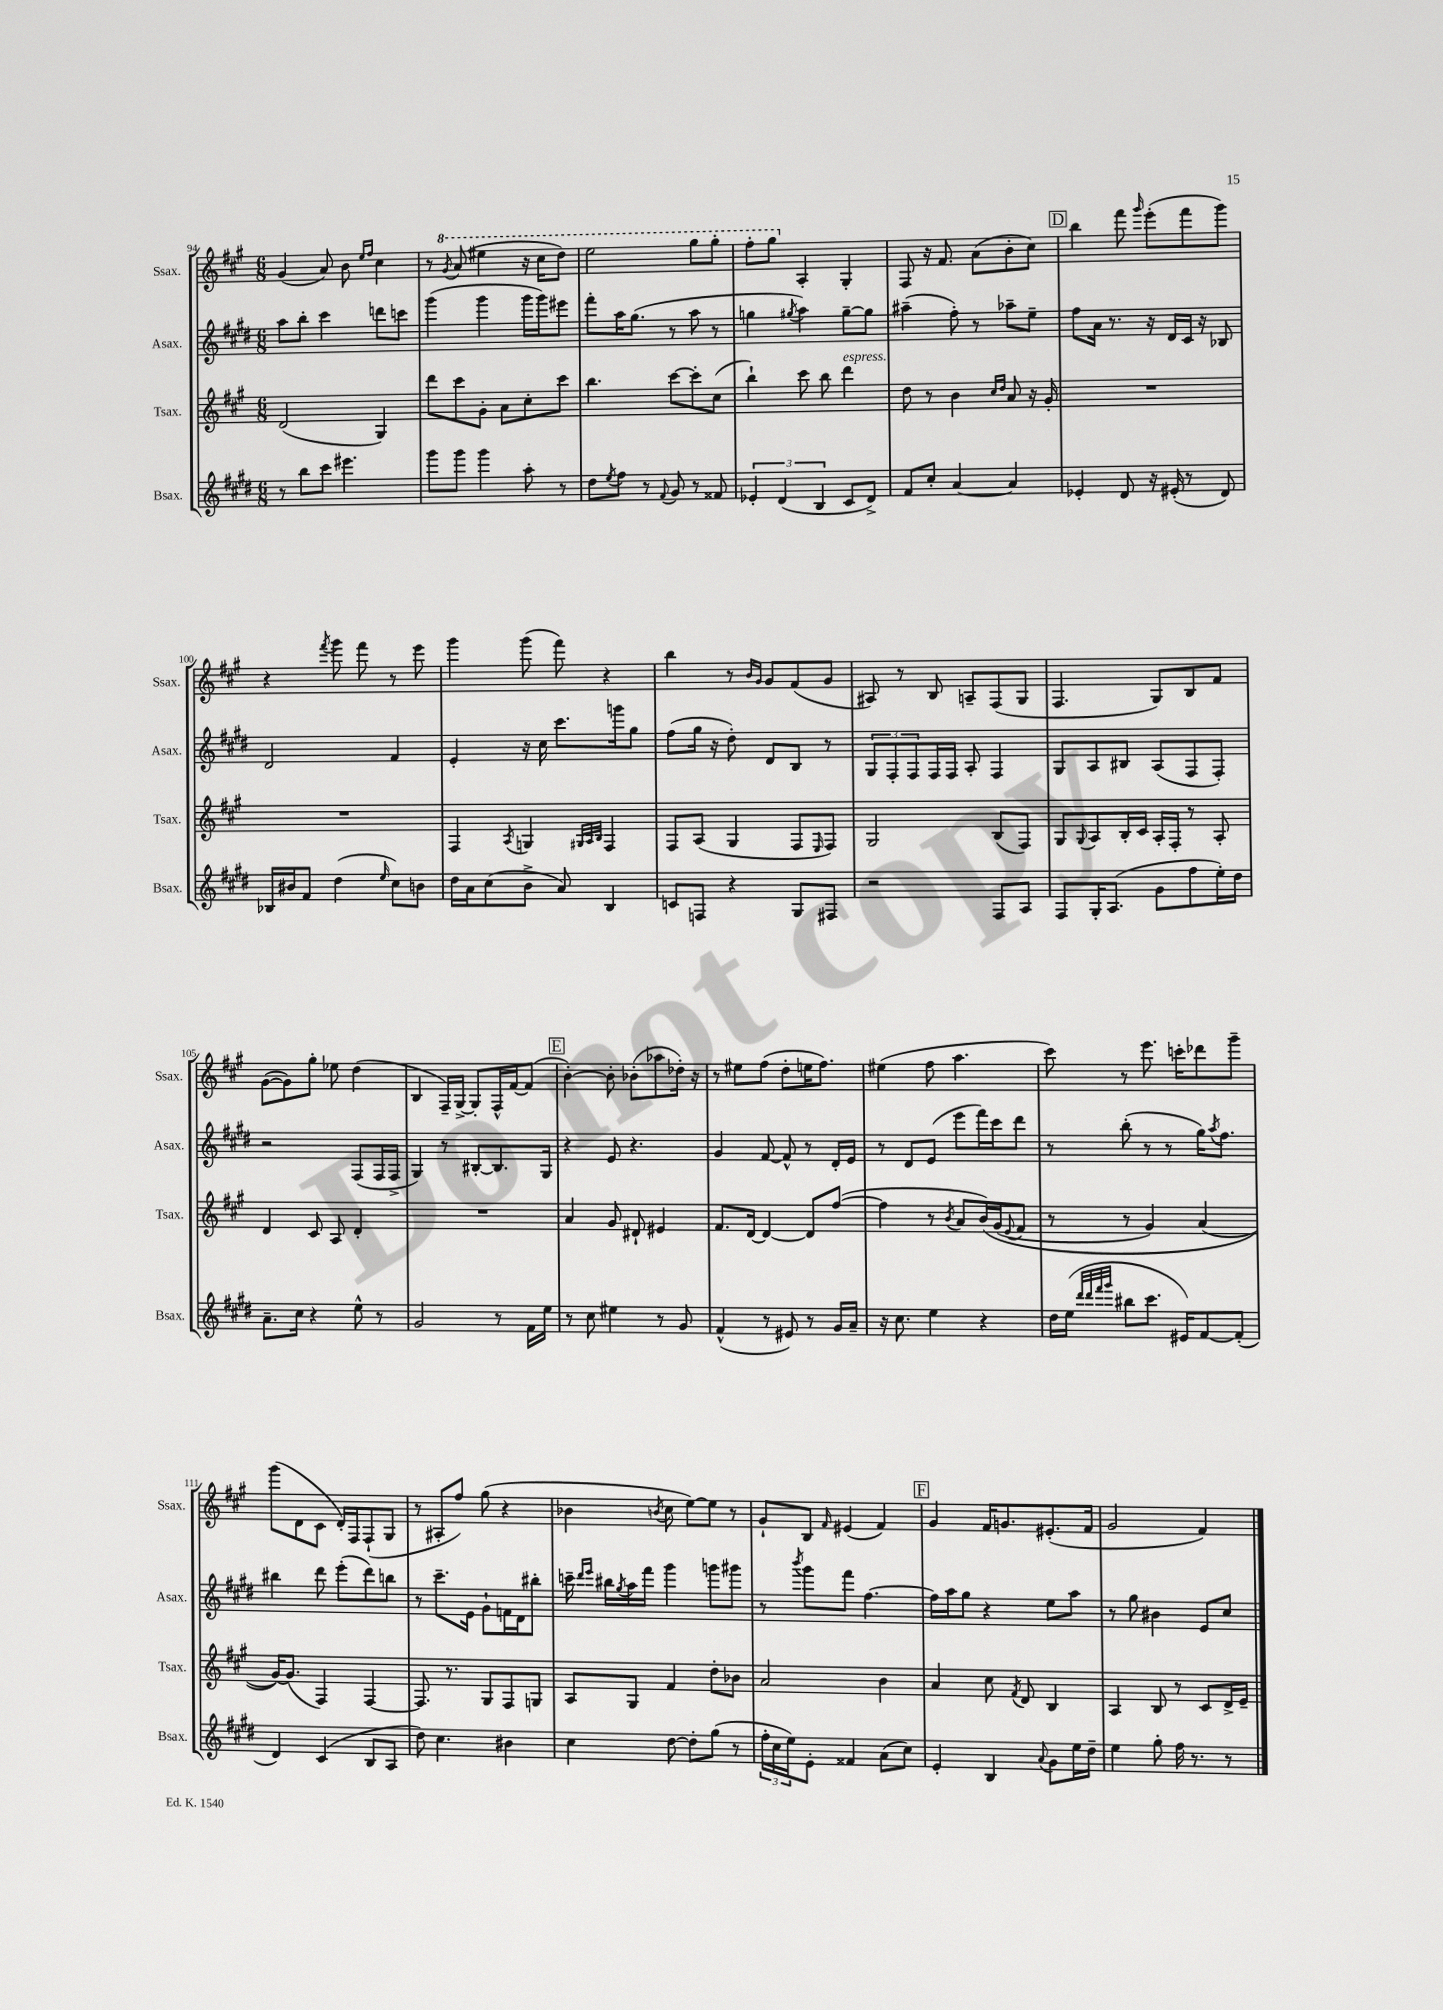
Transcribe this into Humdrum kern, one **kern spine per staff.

**kern	**kern	**kern	**kern
*staff4	*staff3	*staff2	*staff1
*clefG2	*clefG2	*clefG2	*clefG2
*k[f#c#g#d#]	*k[f#c#g#]	*k[f#c#g#d#]	*k[f#c#g#]
*M6/8	*M6/8	*M6/8	*M6/8
8r	(2d	8aa	(4g#
8bb	.	8bb'	.
8ccc#	.	4ccc#	8a)
4.eee#	.	.	8b
.	.	.	16qqee
.	.	.	16qqff#
.	4G#)	8ddd	4cc#
.	.	8ccc	.
=	=	=	=
8ggg#	8ddd	(4ggg#	8r
.	.	.	8qgg#
8ggg#	8ccc#	.	(8aa
4ggg#	8g#'	4ggg#	4eee#
.	8a	.	.
8aa'	8cc#'	16ggg#	16r
.	.	16ggg#)	16ccc#
8r	8ccc#	8eee#	8ddd)
=	=	=	=
8dd#	4.bb	8fff#'	2eee
8qee	.	.	.
8ff#	.	16aa	.
.	.	(8.gg#	.
8r	.	.	.
8qqf#	.	.	.
8g#	[8ccc#	8r	.
8r	8ccc#']	8aa	8ggg#
8f##	(8cc#	8r	8ggg#'
=	=	=	=
6e-'	4bb`)	4gg	8fff#'
.	.	.	8ggg#
(6d#	.	.	.
.	.	8qgg#	.
.	8ccc#	4aa)	4A'
6B	.	.	.
.	8bb	.	.
8c#	4ddd	[8gg#~	4G#'
8d#^)	.	8gg#]	.
=	=	=	=
8f#	8dd	(4aa#~	8F#
8cc#'	8r	.	16r
.	.	.	8.f#
[4a	4b	8ff#')	.
.	.	8r	(8a
.	16qqcc#	.	.
.	16qqdd	.	.
4a]	8a	8aa-~	8b'
.	16r	8ee~	8cc#)
.	16g#'	.	.
=	=	=	=
4e-'	2.r	8ff#	4bb
.	.	16a	.
.	.	8.r	.
8d#	.	.	8fff#
.	.	.	16qqggg#
16r	.	16r	(8eee'
(16e#'	.	16d#	.
8r	.	16c#	8fff#
.	.	16r	.
8d#)	.	8B-	8ggg#)
=	=	=	=
16B-	2.r	2d#	4r
16b#	.	.	.
8f#	.	.	.
.	.	.	8qfff#
(4dd#	.	.	8ggg#
.	.	.	8fff#
16qqee	.	.	.
8cc#)	.	4f#	8r
8b	.	.	8eee
=	=	=	=
16dd#	4F#	4e'	4ggg#
16a	.	.	.
(8cc#	.	.	.
.	8qA	.	.
8b^	4G	16r	(8ggg#
.	.	16cc#	.
8a)	.	8.ccc#	8fff#)
.	32qqG#	.	.
.	32qqA	.	.
.	32qqB	.	.
4B	4F#	.	4r
.	.	16ggg	.
.	.	8gg#	.
=	=	=	=
8c	8F#	(8ff#	4bb
8F	(8A	16gg#	.
.	.	16r	.
4r	4G#	8dd#')	8r
.	.	.	16qqb
.	.	.	16qqg#
.	.	8d#	8g#
8G#	8F#	8B	(8f#
.	16qqE	.	.
8F#	8F#)	8r	8g#
=	=	=	=
2r	2G#	12G#	8A#)
.	.	12F#'	.
.	.	.	8r
.	.	12F#	.
.	.	16F#	8B
.	.	16F#	.
.	.	8A'	8A~
8F#	(8B	4F#	(8F#
8A	8F#)	.	8G#
=	=	=	=
8F#	8G#	8G#	4.F#
.	8qqG#	.	.
16G#'	8A	8A	.
(8.A	.	.	.
.	16B'	8B#	.
.	16c#	.	.
8g#	16A'	(8A	8G#)
.	16F#'	.	.
8ff#	8r	8F#	8B
16ee')	8A'	8F#')	8f#
16dd#	.	.	.
=	=	=	=
8.a~	4d	2r	([8g#
.	.	.	8g#])
16cc#	.	.	.
4r	8c#	.	8gg#'
.	8A	.	8ee-
8ee^^	4d'	(8F#	(4dd
8r	.	16F#	.
.	.	16F#^	.
=	=	=	=
2g#	2.r	4G#)	4B
.	.	8r	16F#~)
.	.	.	[16G#^
.	.	[8B#'	8G#']
8r	.	8.B#]	16F#^^
.	.	.	[16f#
16f#	.	.	(8f#]
16ee	.	16G#	.
=	=	=	=
8r	4a	4r	[4b')
8cc#	.	.	.
4ee#	8g#	8e	8b']
.	8d#`	4.r	(8b-'
8r	4e#	.	8aa-
8g#	.	.	16dd-')
.	.	.	16r
=	=	=	=
(4f#^^	8.f#	4g#	8r
.	.	.	8ee#
.	[16d	.	.
8r	4d_	[8f#	(8ff#
8e#)	.	8f#^^]	8dd'
8r	8d]	8r	16ee
.	.	.	8.ff#)
16g#	([8ff#	16d#'	.
16a~	.	16e	.
=	=	=	=
16r	4ff#]	8r	(4ee#
8.cc#	.	.	.
.	.	8d#	.
4ee	8r	(8e	8ff#
.	8qb	.	.
.	8a	8eee	4.aa
4r	&(16b)	16fff#)	.
.	(16g#	16ccc#	.
.	8qqe	.	.
.	8f#	8ddd#	.
=	=	=	=
16dd#	8r	8r	8ccc#)
(16ee	.	.	.
32qqddd#	.	.	.
32qqddd#	.	.	.
32qqfff#	.	.	.
32qqggg#	.	.	.
8bb#	8r	(8bb'	8r
8.ccc#	4g#)	8r	8.eee
.	.	8r	.
16e#)	.	.	16ccc'
[8f#	(4a	16gg#)	8ddd-
.	.	8qaa	.
.	.	8.ff#	.
(8f#']	.	.	8ggg#~
=	=	=	=
4d#)	[16g#)&)	4bb#	(8ggg#
.	(8.g#]	.	.
.	.	.	8d
(4c#	4F#)	8ddd#	8c#
.	.	(8eee'	16d')
.	.	.	16F#
8B	[4F#	8ddd#)	(8F#`
8A	.	8bb	8G#
=	=	=	=
8dd#)	8.F#]	8r	8r
4.cc#	.	8.ccc#~	8A#'
.	8.r	.	.
.	.	.	8ff#)
.	.	16e	.
.	8G#	8g#`	(8gg#
4b#	8F#	16f	4r
.	.	16d#	.
.	8G	8bb#'	.
=	=	=	=
4cc#	8A	16ccc~	4b-
.	.	16qqddd#	.
.	.	16qqeee	.
.	.	16bb#	.
.	.	8qgg#	.
.	8G#	16aa	.
.	.	16fff#	.
.	.	.	8qb
[8dd#	4f#	4ggg#	8cc#
8dd#']	.	.	[8ee)
(8gg#	8dd'	8ggg	8ee]
8r	8b-	8ggg#	8r
=	=	=	=
24ff#'	2a	8r	8g#`
24cc#	.	.	.
24ee)	.	.	.
.	.	8qbbb	.
8e'	.	8ggg#	8B
.	.	.	16qqf#
4f##	.	8fff#	(4e#
.	.	[4.ff#	.
(8a	4b	.	4f#)
8cc#)	.	.	.
=	=	=	=
4e'	4a	16ff#]	4g#
.	.	16aa	.
.	.	8gg#	.
4B	8cc#	4r	16f#
.	.	.	8.g
.	8qf#	.	.
.	8d	.	.
8qqa	.	.	.
8g#	4B	8ee	(8.e#'
16ee	.	8aa	.
16dd#~	.	.	16f#
=	=	=	=
4ee	4A	8r	2g#
.	.	8gg#	.
8gg#'	8B	4b#	.
16ff#	8r	.	.
8.r	.	.	.
.	8c#	8e	4f#)
8r	16d^	8cc#	.
.	16e~	.	.
==	==	==	==
*-	*-	*-	*-
